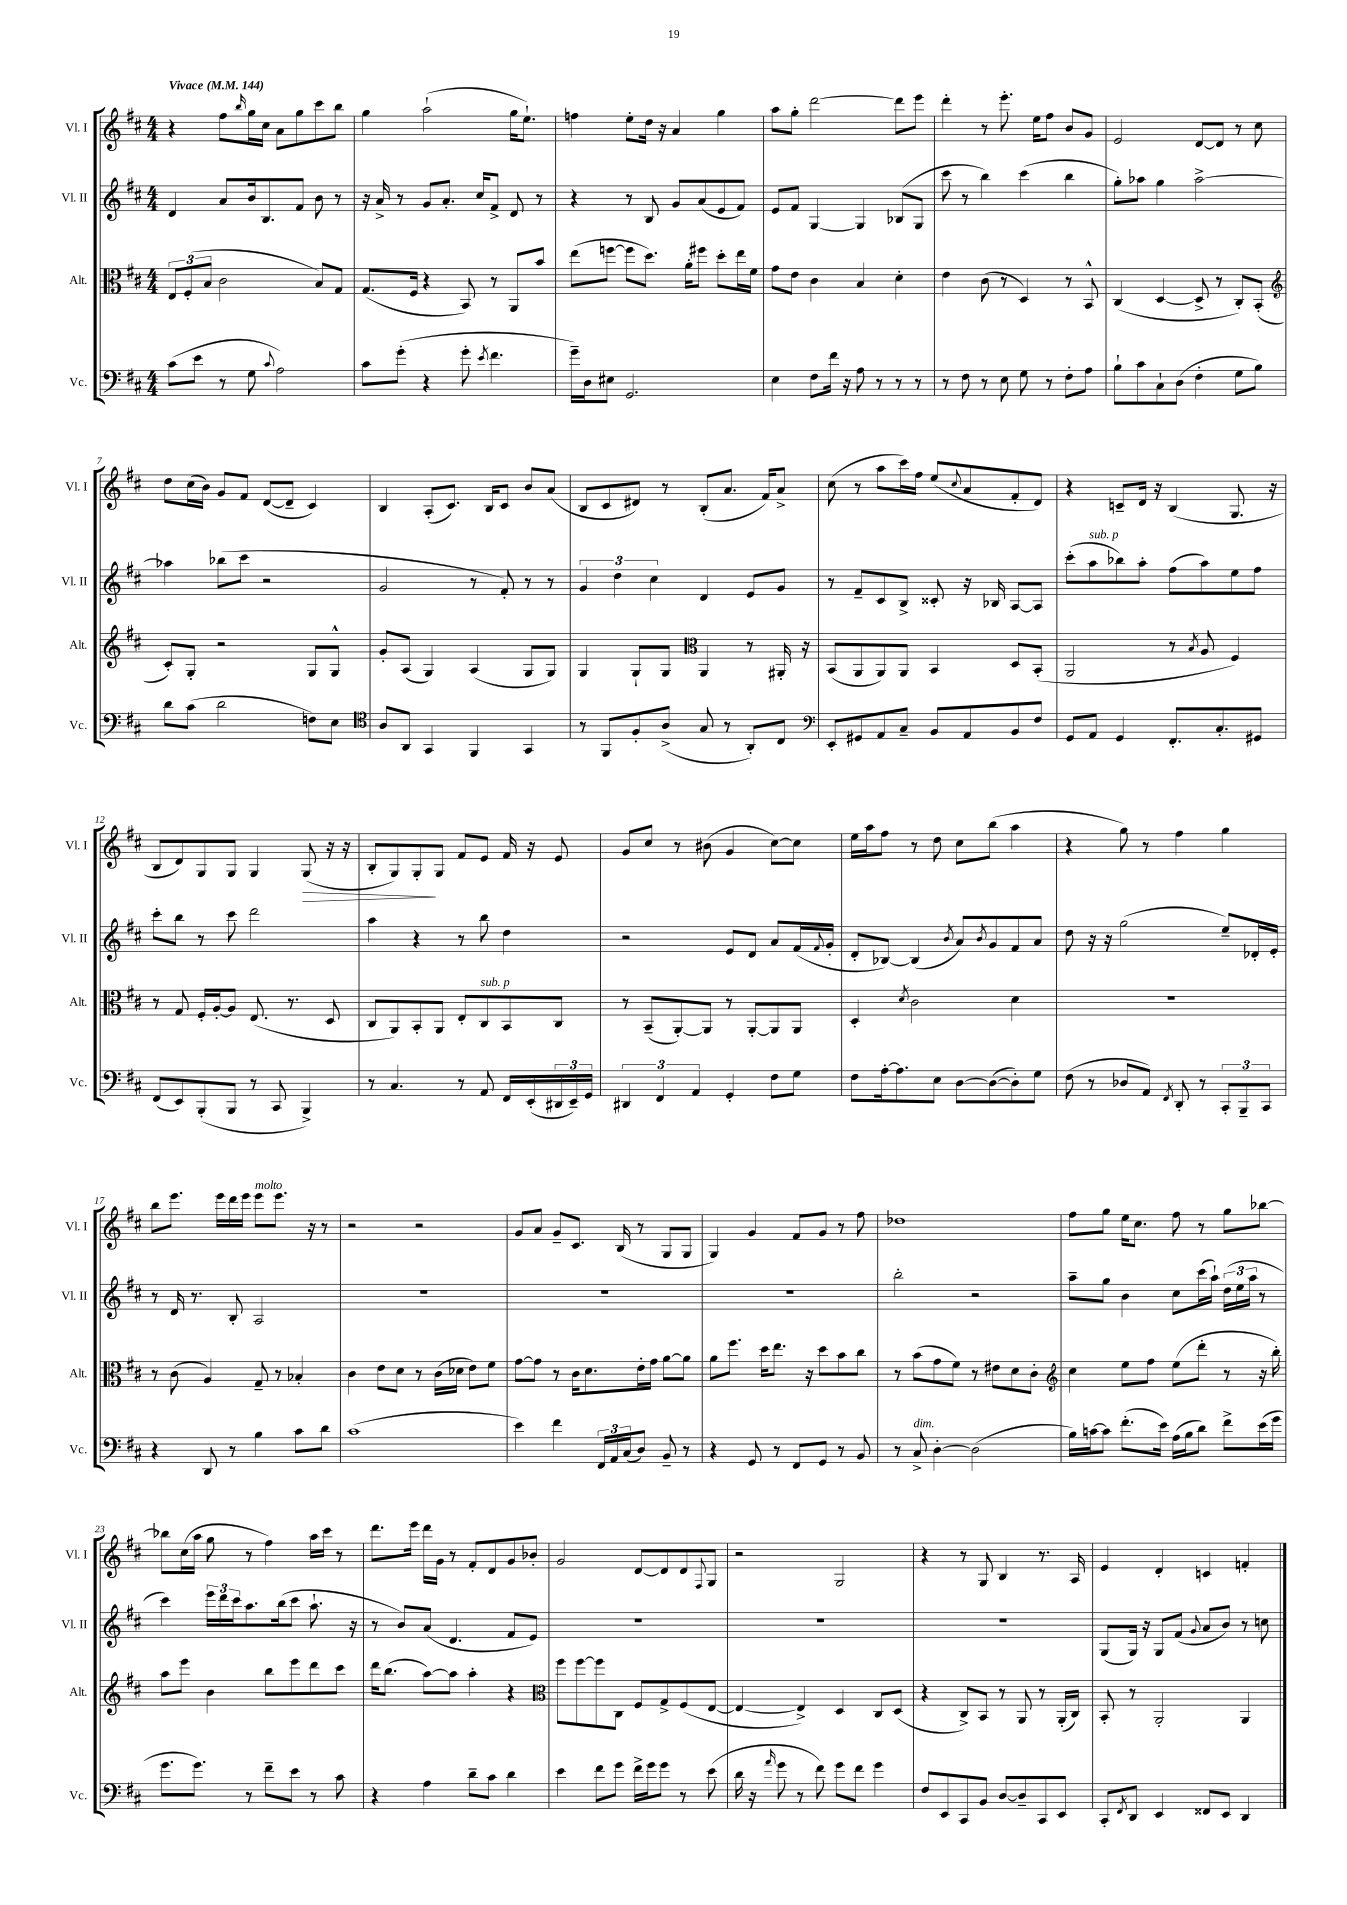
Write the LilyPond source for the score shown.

<<
\new StaffGroup <<
\new Staff = "s0" \with { instrumentName = "Vl. I" shortInstrumentName = "Vl. I" } {
    \clef treble \key d \major \numericTimeSignature \time 4/4 \tempo "Vivace" 4 = 144
    r4 fis''8 \grace { b''16 } g''16 cis''16 a'8 g''8 cis'''8 b''8 |
    g''4 a''2-!( g''16 e''8.-!) |
    f''4 e''8-. d''16 r16 a'4 g''4 |
    a''8 g''8-. d'''2~ d'''8 e'''8 |
    d'''4-. r8 e'''8.-. e''16 fis''8 b'8 g'8 |
    e'2 d'8~ d'8 r8 cis''8 |
    d''8 cis''16( b'16) g'8 fis'8 d'8~( d'8-- cis'4) |
    b4 a8-.( cis'8.) b16 cis'8 b'8 a'8( |
    b8 cis'8 dis'8) r8 b8-.( a'8. fis'16) a'8-> |
    cis''8( r8 a''8 cis'''16) fis''16 e''8( \appoggiatura { cis''8 } a'8 fis'8-. d'8) |
    r4 c'8-- d'16 r16 b4( g8. r16 |
    b8 d'8) g8 g8 g4 g8\>( r16 r16 |
    b8-. g8) g8-.\! g8 fis'8 e'8 fis'16 r16 e'8 |
    g'8 cis''8 r8 bis'8( g'4 cis''8~) cis''8 |
    e''16 a''16 fis''8 r8 d''8 cis''8 b''8( a''4 |
    r4 g''8) r8 fis''4 g''4 |
    b''8 e'''8. e'''16 d'''16 e'''16 e'''8^\markup { \italic "molto" } e'''8. r16 r8 |
    r2 r2 |
    g'8 a'8 g'8-- cis'8. b16( r8 g8 g8 |
    g4) g'4 fis'8 g'8 r8 fis''8 |
    des''1 |
    fis''8 g''8 e''16 cis''8. fis''8 r8 g''8 bes''8~ |
    bes''8 cis''16( a''16 g''8 r8 fis''4) a''16 cis'''16 r8 |
    d'''8. e'''16 d'''16 g'16 r8 fis'8-. d'8 g'8 bes'8-. |
    g'2 d'8~ d'8 d'8 \appoggiatura { fis8 } g8 |
    r2 g2 |
    r4 r8 g8 b4 r8. a16 |
    e'4 d'4-. c'4 f'4-. \bar "|." |
}
\new Staff = "s1" \with { instrumentName = "Vl. II" shortInstrumentName = "Vl. II" } {
    \clef treble \key d \major \numericTimeSignature \time 4/4
    d'4 a'8 b'16 b8. fis'8 b'8 r8 |
    r16 a'16-> r8 g'8 a'8.-. cis''16 fis'8-> d'8 r8 |
    r4 r8 b8 g'8 a'8( e'8 fis'8) |
    e'8 fis'8 g4~ g4 bes8( g8 |
    cis'''8 r8 b''4) cis'''4( b''4 |
    g''8-.) aes''8 g''4 aes''2~-> |
    aes''4 bes''8( cis'''8 r2 |
    g'2 r8 fis'8-.) r8 r8 |
    \tuplet 3/2 { g'4 d''4 cis''4 } d'4 e'8 g'8 |
    r8 fis'8-- cis'8 b8-> cisis'8-. r16 bes16 a8~ a8 |
    cis'''8-.( a''8^\markup { \italic "sub. p" } bes''8) a''8-. fis''8( a''8) e''8 fis''8 |
    cis'''8-. b''8 r8 cis'''8 d'''2 |
    a''4 r4 r8 b''8 d''4 |
    r2 e'8 d'8 a'8 fis'16( \appoggiatura { fis'8 } g'16-. |
    d'8-. bes8~) bes4( \acciaccatura { b'8 } a'8) \acciaccatura { b'8 } g'8 fis'8 a'8 |
    d''8 r16 r16 g''2( e''8--) des'16-. e'16-. |
    r8 d'16 r8. b8-. a2 |
    R1 |
    R1 |
    R1 |
    b''2-. r2 |
    a''8-- g''8 b'4 cis''8 cis'''16( a''16-!) \tuplet 3/2 { d''16( e''16 a''16 } r8 |
    cis'''4) \tuplet 3/2 { e'''16 d'''16 cis'''16 } a''8. b''16( cis'''8 a''8.-! r16 |
    r8 b'8) a'8( d'4. fis'8 e'8) |
    R1 |
    R1 |
    R1 |
    g8( g16) r16 g8 fis'8( \appoggiatura { g'8 } a'8 b'8) r8 c''8 \bar "|." |
}
\new Staff = "s2" \with { instrumentName = "Alt." shortInstrumentName = "Alt." } {
    \clef alto \key d \major \numericTimeSignature \time 4/4
    \tuplet 3/2 { e8 fis8-.( b8 } cis'2 b8) g8 |
    g8.( fis16 r4 b,8) r8 a,8 b'8 |
    e''8( f''8~ f''8 d''8.) a'16-. fis''8 d''8-. e''16 fis'16 |
    g'8 e'8 cis'4 b4 d'4-. |
    e'4 cis'8( r8 d4) r8 b,8-^ |
    cis4( d4~ d8-> r8 cis8-.) b,8-.( |
    \clef treble cis'8-.) g8-. r2 g8 g8-^ |
    g'8-. a8( g4) a4( g8 g8) |
    g4 g8-! g8 \clef alto a,4 r8 ais,16-. r16 |
    b,8( a,8 a,8) a,8 b,4 d8 b,8-.( |
    a,2 r8 \acciaccatura { b8 } a8 fis4) |
    r8 g8 fis16-. a16~-. a8 e8.( r8. d8 |
    cis8 a,8) b,8-. a,8 e8-. cis8^\markup { \italic "sub. p" } b,8 cis8 |
    r8 b,8--( a,8~-.) a,8 r8 a,8~-. a,8 a,8 |
    d4-. \acciaccatura { d'8 } cis'2 d'4 |
    R1 |
    r8 cis'8( a4) g8-- r8 bes4-. |
    cis'4 e'8 d'8 r8 cis'16( des'16 e'8) fis'8 |
    g'8~ g'8 r8 cis'16 d'8. e'16-. g'16 a'8~ a'8 |
    a'8 fis''8. d''16 e''8. r16 d''8 b'8 cis''8 |
    r8 b'8( g'8 fis'8) r8 eis'8 d'8 cis'8-. |
    \clef treble cis''4 e''8 fis''8 e''8( d'''8-. r8 r16 b''16-.) |
    a''8 e'''8 b'4 b''8 e'''8 d'''8 cis'''8 |
    d'''16 b''8.( a''8~) a''8 a''4-. r4 |
    \clef alto fis''8 fis''8~ fis''8 cis8 fis8 g8-> fis8( e8~ |
    e4~ e4->) d4 cis8 d8( |
    r4 cis8->) b,8 r8 a,8 r8 a,16-.( cis16) |
    b,8-. r8 a,2-. a,4 \bar "|." |
}
\new Staff = "s3" \with { instrumentName = "Vc." shortInstrumentName = "Vc." } {
    \clef bass \key d \major \numericTimeSignature \time 4/4
    cis'8( e'8 r8 g8 \appoggiatura { cis'8 } a2) |
    cis'8 g'8-.( r4 g'8-. \acciaccatura { e'8 } fis'4. |
    g'16--) d16 eis8 g,2. |
    e4 fis8 fis'16 r16 a8 r8 r8 r8 |
    r8 fis8 r8 e8 g8 r8 fis8-. a8 |
    b8-! cis'8 cis8-! d8( fis4-. g8 b8) |
    d'8 cis'8( d'2 f8) e8 |
    \clef tenor a8 a,8 g,4 fis,4 g,4 |
    r8 fis,8 fis8-. a8->( g8 r8 a,8-.) cis8 |
    \clef bass e,8-. gis,8 a,8 cis8-- b,8 a,8 b,8 fis8 |
    g,8 a,8 g,4 fis,8.-. cis8.-. gis,8 |
    fis,8( e,8) b,,8-.( b,,8 r8 cis,8 b,,4->) |
    r8 cis4. r8 a,8 fis,16 e,16-.( \tuplet 3/2 { dis,16 e,16--) g,16 } |
    \tuplet 3/2 { dis,4 fis,4 a,4 } g,4-. fis8 g8 |
    fis8 a16~-. a8. e8 d8~ d8~( d8-.) g8 |
    fis8( r8 des8 a,8) \acciaccatura { fis,8 } d,8-. r8 \tuplet 3/2 { cis,8-. b,,8-- cis,8 } |
    r4 d,8 r8 b4 cis'8 d'8 |
    cis'1( |
    e'4) fis'4 \tuplet 3/2 { fis,16 a,16 cis16( } d8) b,8-- r8 |
    r4 g,8 r8 fis,8 g,8 r8 b,8 |
    r8 cis8->^\markup { \italic "dim." } d4~-. d2( |
    b16) c'16~ c'8 fis'8.-.( e'16) a16( b16 d'8) fis'8-> e'16( g'16 |
    g'8. g'8.) r8 fis'8-- e'8 r8 cis'8 |
    r4 a4 d'8-- cis'8 d'4 |
    e'4 fis'8 g'8 fis'16-> g'16 g'8 r8 e'8( |
    d'16 r16 \grace { a'16 } g'8 r8 fis'8) g'8 fis'8 g'4 |
    fis8 e,8 cis,8 b,8 d8~ d8-- cis,8 e,8 |
    cis,8-. \acciaccatura { fis,8 } d,8 e,4 fisis,8 e,8 d,4 \bar "|." |
}
>>
>>
